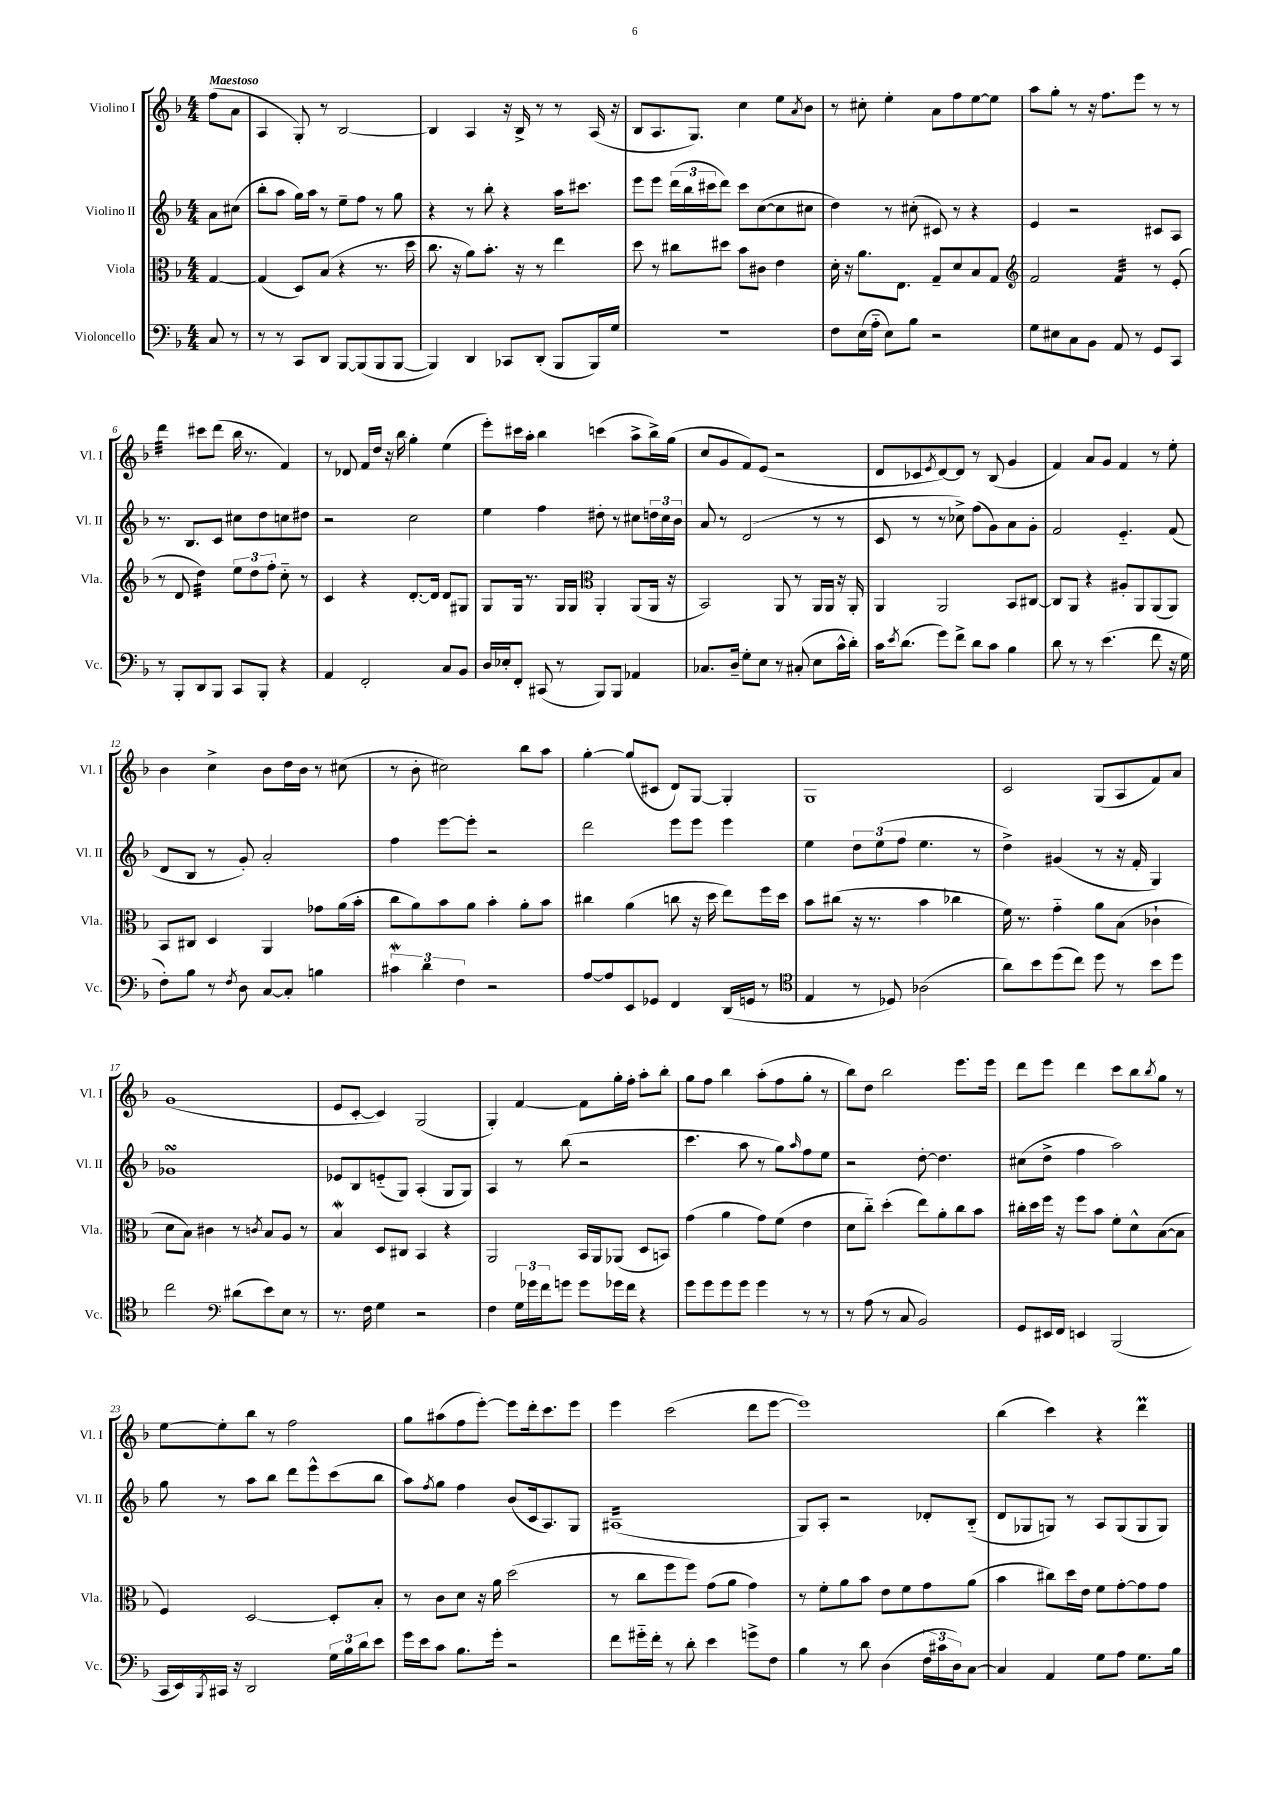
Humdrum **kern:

**kern	**kern	**kern	**kern
*staff4	*staff3	*staff2	*staff1
*clefF4	*clefC3	*clefG2	*clefG2
*k[b-]	*k[b-]	*k[b-]	*k[b-]
*M4/4	*M4/4	*M4/4	*M4/4
8C/	[4G/	8a\L	(8ff\L
8r	.	(8cc#\J	8a\J
=	=	=	=
8r	(4G/]	8bb-'\L	4A/
8r	.	8aa\J	.
8CC/L	8D/L)	16gg\LL)	8G'/)
.	.	16aa\JJ	.
8DD/J	(8B-/J	8r	8r
[8BBB-/L	4r	8ee~\L	[2B-/
(8BBB-/]	.	8ff\J	.
8BBB-/	8.r	8r	.
[8BBB-/J	.	8gg\	.
.	16dd\	.	.
=	=	=	=
4BBB-/])	8.cc\	4r	4B-/]
.	16r	.	.
4DD/	8a\L)	8r	4A/
.	8.b-'\J	8bb-'\	.
8CC-/L	.	4r	16r
.	16r	.	16B-^/
(8DD'/J	8r	.	8r
8BBB-/L	4ee\	16aa\LK	8r
.	.	8.ccc#\J	.
16BBB-/L)	.	.	(16A/
16G/JJ	.	.	16r
=	=	=	=
1r	8dd\	8eee\L	8B-/L
.	8r	8eee\J	8.A/
.	8cc#\L	(24ddd\LL	.
.	.	24bb-\	.
.	.	.	8.G/J)
.	.	24ccc#\J	.
.	8dd#\J	8ddd\J)	.
.	8b-\L	8ccc#\L	4cc\
.	8c#\J	([8cc\	.
.	4e\	8cc\]	8ee\L
.	.	.	8qa/
.	.	8cc#\J	8b-\J
=	=	=	=
8F\L	16d'\	4dd\)	8r
.	16r	.	.
(16E\L	8.a\L	.	8cc#'\
16A'~\JJ	.	.	.
8E\L)	.	8r	4ee'\
.	8.E\J	.	.
8B-\J	.	(8cc#'\	.
2r	8G~/L	8c#/)	8a\L
.	8d/	8r	8ff\
.	8B-/	4r	[8ee\
.	8G/J	.	8ee\]J
=	=	=	=
*	*clefG2	*	*
8G\L	2f/	4e/	8aa\L
8E#\	.	.	8gg'\J
8C\	.	2r	8r
8BB-\J	.	.	16r
.	.	.	8.ff\L
8AA/	4f/	.	.
8r	.	.	8eee\J
8GG/L	8r	8c#/L	8r
8CC/J	(8e'/	8A/J	8r
=	=	=	=
8r	8r	8.r	4ddd\
8BBB-'/L	8d/	.	.
.	.	8.B-/L	.
8DD/	4dd\)	.	8ccc#\L
8BBB-/J	.	8c/J	(8ddd\J
8CC/L	12ee\L	8cc#\L	16bb-\
.	.	.	8.r
.	12dd\	.	.
8BBB-'/J	.	8dd\	.
.	12ff'\J	.	.
4r	8cc'~\	8cc\	4f/)
.	8r	8dd#\J	.
=	=	=	=
4AA/	4c/	2r	8r
.	.	.	8d-/
2FF'/	4r	.	16f/LL
.	.	.	16dd/JJ
.	.	.	16r
.	.	.	16bb-\
.	[8.d'/L	2cc\	4gg'\
.	16d/]Jk	.	.
8C/L	8d/L	.	(4ee\
8BB-/J	8G#/J	.	.
=	=	=	=
16D/LL	8G/L	4ee\	8eee'\L)
16E-'/J	.	.	.
8FF'/J	16G/Jk	.	16ccc#\L
.	8.r	.	16aa'\JJ
(8CC#/	.	4ff\	4bb-\
8r	16G/LL	.	.
.	16G/JJ	.	.
*	*clefC3	*	*
8BBB-/L)	4AA'/	8dd#'\	(4ccc\
8BBB-/J	.	8r	.
4AA-/	(8AA/L	8cc#\L	8aa^\L
.	16AA/Jk	24dd\L	16bb-^\L)
.	.	24cc#\	.
.	16r	.	(16gg\JJ
.	.	24b-\JJ	.
=	=	=	=
8.C-/L	2BB-/)	8a/	8cc/L
.	.	8r	8g/
16D~/Jk	.	.	.
8G'\L	.	(2d/	8f/)
8E\J	.	.	(8e/J
8r	8AA/	.	2r
(8C#'/	8r	.	.
8E\L	16AA/LL	8r	.
.	16AA/JJ	.	.
16c^^\L	16r	8r	.
16d'\JJ)	16AA'/	.	.
=	=	=	=
16c\LK	4AA/	8c/	8d/L
8qe/	.	.	.
(8.d\J	.	.	.
.	.	8r	8c-/
.	.	.	8qe/
8g\L)	2AA/	8r	[8d/)
8f^\J	.	8cc-^\)	8d/]J
8d\L	.	(8ff\L	8r
8c\J	.	8g\)	(8B-/
4B-\	8BB-/L	8a\	4g/
.	[8C#/J	8g'\J	.
=	=	=	=
8d\	8C#/]L	2f/	4f/)
8r	8AA/J	.	.
8r	4r	.	8a/L
(4.e\	.	.	8g/J
.	8A#'/L	4.e'~/	4f/
.	8AA/	.	.
8f\	(8AA/	.	8r
16r	8AA/J)	(8f/	8ee'\
16G\	.	.	.
=	=	=	=
8F'\L)	8BB-/L	8d/L	4b-\
8B-\J	8C#/J	8B-/J	.
8r	4D/	8r	4cc^\
8qF/	.	.	.
8D\	.	8g'/)	.
[8C/L	4AA/	2a'/	8b-\L
8C'/]J	.	.	16dd\L
.	.	.	16b-\JJ
4B\	8g-\L	.	8r
.	(16a\L	.	(8cc#\
.	16b-'\JJ	.	.
=	=	=	=
6c#\	8cc\L	4ff\	8r
.	8a\)	.	8b-'\
6d\	.	.	.
.	8b-\	[8eee\L	2cc#\)
6F\	.	.	.
.	8a\J	8eee'\]J	.
2r	4b-'\	2r	.
.	8a'\L	.	8bb-\L
.	8b-\J	.	8aa\J
=	=	=	=
[8A/L	4cc#\	2ddd\	[4gg'\
8A/]	.	.	.
8EE/	(4a\	.	(8gg/]L
8GG-/J	.	.	8c#/J
4FF/	8cc\	8eee\L	8d/L)
.	16r	8eee\J	[8G/J
.	16dd\	.	.
(16DD/LL	8ee\L)	4eee\	4G'/]
16GG/JJ	.	.	.
8r	16ff\L	.	.
.	16dd\JJ	.	.
=	=	=	=
*clefC4	*	*	*
4E/	8b-\L	4ee\	1G
.	(8cc#\J	.	.
8r	16r	12dd\L	.
.	8.r	.	.
.	.	(12ee\	.
8D-/)	.	.	.
.	.	12ff\J	.
(2A-\	4b-\	4.ee\	.
.	4cc-\	.	.
.	.	8r	.
=	=	=	=
8a\L)	16f\)	4dd^\)	2c/
.	8.r	.	.
8b-\	.	.	.
(8dd\	4g'~\	(4g#/	.
8cc\J)	.	.	.
8dd\	8a\L	8r	(8G/L
8r	(8B-\J	16r	8A/
.	.	16f'/	.
8b-\L	4c-`\	4G/)	8f/)
8dd\J	.	.	8a/J
=	=	=	=
2cc\	8d\L	1g-	(1g
.	8B-\J)	.	.
.	4c#\	.	.
*clefF4	*	*	*
(8d#\L	8r	.	.
.	8qc/	.	.
8e\)	8B-/L	.	.
8E\J	8A/J	.	.
8r	8r	.	.
=	=	=	=
8.r	4B-/	8e-/L	8e/L
.	.	8B-/	[8c'/J
16F\	.	.	.
4G\	8D/L	(8e'~/	4c/])
.	8C#/J	8G/J)	.
2r	4BB-/	(4A'/	(2G/
.	4r	8G/L	.
.	.	8G/J)	.
=	=	=	=
4F\	2AA/	4A/	4G'/)
24G\LL	.	8r	[4f/
24g-\	.	.	.
24f\J	.	.	.
8g\J	.	(8bb-\	.
8g\L	16BB-/LL	2r	8f\]L
.	16AA/J	.	.
16g-\L	(8AA-/J	.	16gg'\L
16f\JJ	.	.	16ff'\JJ
4r	8D/L	.	8aa'\L
.	8BB/J)	.	8bb-'\J
=	=	=	=
8g\L	(4g\	4.ccc\	8gg\L
8g\	.	.	8ff\J
8g\	4a\	.	4bb-\
8g\J	.	8aa\	.
4g\	8g\L)	8r	(8aa'\L
.	(8f\J	8gg\L)	8ff\
.	.	16qqaa/	.
8r	4e\	8ff\	8gg'\J
8r	.	8ee\J	8r
=	=	=	=
8r	8d\L	2r	8bb-\L)
(8A\	8cc'~\J)	.	8dd\J
8r	(4dd'\	.	2bb-\
8C/	.	.	.
2BB-/)	8ee\L)	[8dd'\	.
.	8a'\	4.dd\]	.
.	8cc\	.	8.eee\L
.	8b-\J	.	.
.	.	.	16eee\Jk
=	=	=	=
8GG/L	16cc#'\LL	(8cc#\L	8ddd\L
.	16dd\	.	.
16EE#/L	16ff\JJ	8dd^\J	8eee\J
16FF/JJ	16r	.	.
4EE/	8ff\L	4ff\	4ddd\
.	8b-\J	.	.
(2BBB-/	8f'\L	2aa\)	8ccc\L
.	8d^^\	.	8bb-\
.	.	.	8qbb-/
.	([8B-\	.	8gg\J
.	8B-\]J	.	8r
=	=	=	=
16CC/LL	4F/)	8gg\	[8ee\L
16EE/)	.	.	.
8qBBB-/	.	.	.
16CC#/JJ	.	8r	8ee'\]
16r	.	.	.
2DD/	[2D/	8aa\L	8bb-\J
.	.	8bb-\J	8r
.	.	8ddd\L	2ff\
.	.	8eee^^\	.
24G\LL	8D'/]L	(8ccc\	.
24B-\	.	.	.
24d\J	.	.	.
8e\J	8B-'/J	8bb-\J	.
=	=	=	=
16g\LL	8r	8aa\L)	8gg\L
16e\J	.	.	.
.	.	8qff/	.
8c\J	8c\L	8gg\J	(8aa#\
8.B-\L	8d\J	4ff\	8ff\
.	16r	.	[8eee'\J)
16g'\Jk	16a\	.	.
2r	(2dd\	(8b-/L	8eee\]L
.	.	16c/k	16ddd'\k
.	.	8.A/)	8.ccc\
.	.	8G/J	8eee\J
=	=	=	=
8f\L	8r	(1A#	4eee\
16g#'~\L	8cc\L	.	.
16f'\JJ	.	.	.
8r	8ff\	.	(2ccc\
8d'\	8ff\J)	.	.
4e\	(8g\L	.	.
.	8a\J	.	.
8g^\L	4g\)	.	8ddd\L
8F\J	.	.	[8eee\J
=	=	=	=
4B-\	8r	8G/L)	1eee])
.	8f'\L	8A'/J	.
8r	8a\	2r	.
8d\	8b-\J	.	.
(4D\	8e\L	.	.
.	8f\	.	.
24F\LL	8g\	8d-'/L	.
24c#\	.	.	.
24D\J)	.	.	.
[8C\J	(8a\J	(8B-'~/J	.
=	=	=	=
4C/]	4b-\	8d/L	(4bb-\
.	.	8G-/	.
4AA/	8cc#\L)	8G/J)	4ccc\)
.	16dd\L	8r	.
.	16e\JJ	.	.
8G\L	8f\L	8A/L	4r
8A\J	[8g'\	(8G/	.
8.G\L	8g\]	8G/	4ddd\
.	8g\J	8G/J)	.
16B-\Jk	.	.	.
==	==	==	==
*-	*-	*-	*-
